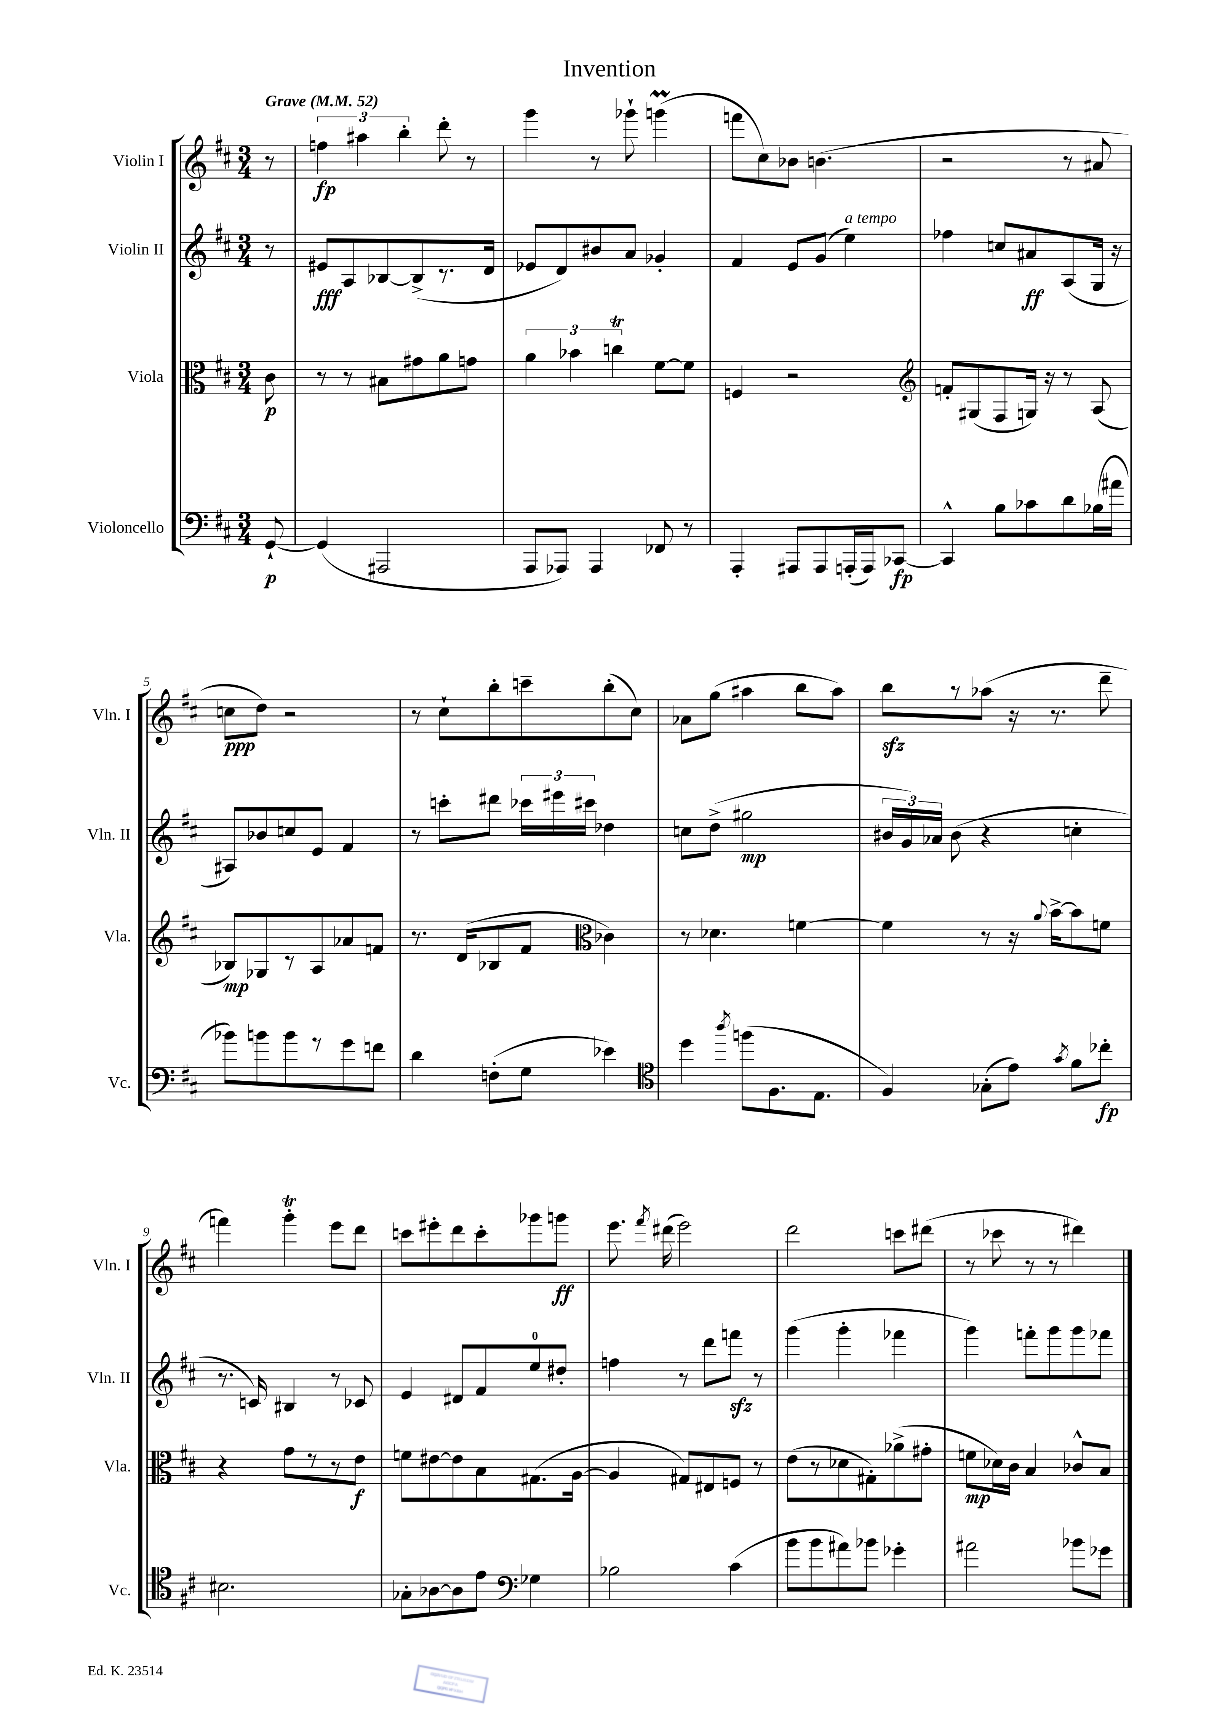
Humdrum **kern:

**kern	**kern	**kern	**kern
*staff4	*staff3	*staff2	*staff1
*clefF4	*clefC3	*clefG2	*clefG2
*k[f#c#]	*k[f#c#]	*k[f#c#]	*k[f#c#]
*M3/4	*M3/4	*M3/4	*M3/4
*MM52	*MM52	*MM52	*MM52
[8GG`	8c#	8r	8r
=	=	=	=
(4GG]	8r	8e#	6ff
.	8r	8A	.
.	.	.	6aa#
2AAA#	8B#	[8B-	.
.	.	.	6bb'
.	8g#	(8B-^]	.
.	8a	8.r	8ddd'
.	8g	.	8r
.	.	16d	.
=	=	=	=
8AAA	6a	8e-	4ggg
8AAA-)	.	8d)	.
.	6b-	.	.
4AAA-	.	8b#	8r
.	6cc	.	.
.	.	8a	8ggg-`
8FF-	[8f#	4g-'	(4ggg
8r	8f#]	.	.
=	=	=	=
4AAA'	4F	4f#	8fff
.	.	.	8cc#)
8AAA#	2r	8e	8b-
8AAA#	.	(8g	(4.b
(16AAA'	.	4ee)	.
16AAA)	.	.	.
[8CC-	.	.	.
=	=	=	=
*	*clefG2	*	*
4CC-^^]	8f'	4ff-	2r
.	(8G#	.	.
8B	8F#	8cc	.
8c-	16G)	8a#	.
.	16r	.	.
8d	8r	(8A	8r
(16B-	(8A	16G	8a#
16a#	.	16r	.
=	=	=	=
8b-)	8B-)	8A#)	8cc
8b	8G-	8b-	8dd)
8b	8r	8cc	2r
8r	8A	8e	.
8g	8a-	4f#	.
8f	8f	.	.
=	=	=	=
4d	8.r	8r	8r
.	.	8ccc'	8cc#`
.	(16d	.	.
(8F'	8B-	8ddd#	8bb'
8G	8f#	24ccc-	8ccc~
.	.	24eee#	.
.	.	24ccc#	.
*	*clefC3	*	*
4e-)	4c-)	4dd-	(8bb'
.	.	.	8cc#)
=	=	=	=
*clefC4	*	*	*
4dd	8r	8cc	8a-
.	4.d-	(8dd^	(8gg
8qaa	.	.	.
(8ff	.	2gg#	4aa#
8.F#	.	.	.
.	[4f	.	8bb
8.E	.	.	.
.	.	.	8aa#)
=	=	=	=
4F#)	4f]	24b#	8bb
.	.	24g)	.
.	.	24a-	.
.	.	(8b#	8r
(8G-'	8r	4r	(8aa-
8e)	16r	.	16r
.	8qqa	.	.
.	[16b^	.	8.r
8qg	.	.	.
8f#	8b]	4cc'	.
8cc-'	8f	.	8ddd~
=	=	=	=
2.B#	4r	8.r	4fff)
.	.	16c)	.
.	8g	4B#	4ggg'
.	8r	.	.
.	8r	8r	8eee
.	8e	8c-	8ddd
=	=	=	=
8G-'	8f	4e	8ccc
[8A-	[8e#	.	8eee#'
8A-]	8e#]	8d#	8ddd
8e	8B	8f#	8ccc'
*clefF4	*	*	*
4G-	(8.G#	8ee	8ggg-
.	.	8dd#'	8ggg
.	[16A	.	.
=	=	=	=
2B-	4A]	4ff	8.eee
.	.	.	8qfff#
.	.	.	(16ddd#
.	8G#)	8r	2eee)
.	8E#	8ddd	.
(4c#	8F	8fff	.
.	8r	8r	.
=	=	=	=
8b	(8e	(4ggg	2ddd
8b	8r	.	.
8a#)	8d-	4ggg'	.
8b-	8G#')	.	.
4g-'	(8a-^	4fff-	8ccc
.	8g#'	.	(8ddd#
=	=	=	=
2a#	8f	4ggg)	8r
.	16d-)	.	8ccc-
.	16c#	.	.
.	4B	8fff'	8r
.	.	8ggg	8r
8b-	8c-^^	8ggg	4ddd#)
8g-	8B	8fff-	.
==	==	==	==
*-	*-	*-	*-
